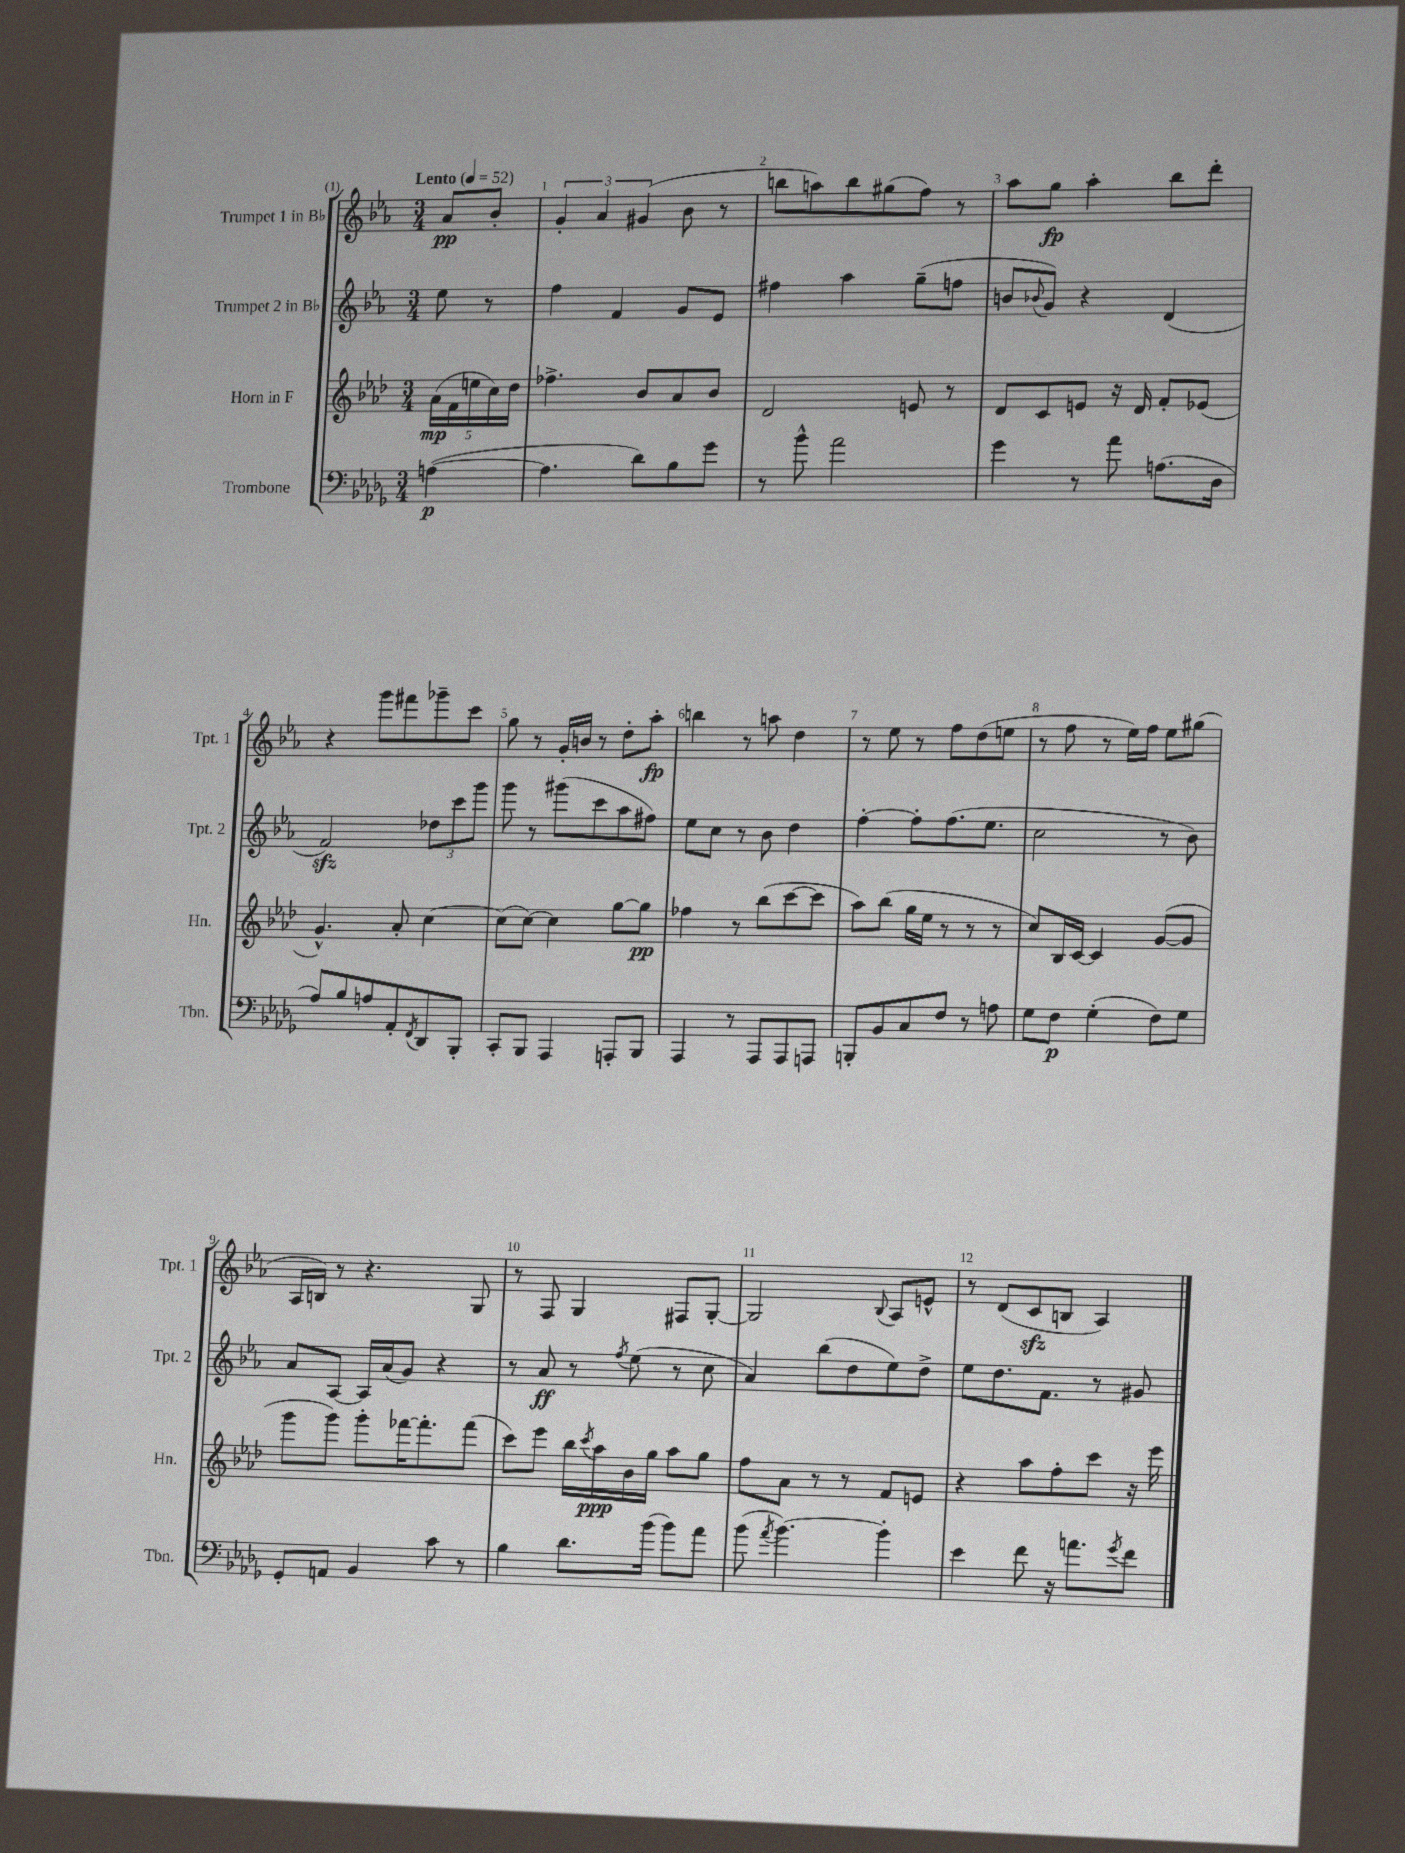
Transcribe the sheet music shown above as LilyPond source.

<<
\new StaffGroup <<
\new Staff = "s0" \with { instrumentName = "Trumpet 1 in Bb" shortInstrumentName = "Tpt. 1" } {
    \clef treble \key ees \major \numericTimeSignature \time 3/4 \partial 4 \tempo "Lento" 4 = 52
    aes'8\pp bes'8-. |
    \tuplet 3/2 { g'4-. aes'4 gis'4( } bes'8 r8 |
    b''8 a''8) b''8 gis''8( f''8) r8 |
    aes''8 g''8\fp aes''4-. bes''8 d'''8-. |
    r4 g'''8 fis'''8 ges'''8-- c'''8 |
    g''8 r8 g'16-. b'16 r8 d''8-. aes''8-.\fp |
    b''4 r8 a''8 d''4 |
    r8 ees''8 r8 f''8 d''8( e''8 |
    r8 f''8 r8 ees''16) f''16 ees''8 gis''8( |
    aes16 b16) r8 r4. g8 |
    r8 f8 g4 fis8 g8~-. |
    g2 \appoggiatura { bes8 } aes8 e'8-^ |
    r8 d'8( c'8\sfz b8 aes4) \bar "|." |
}
\new Staff = "s1" \with { instrumentName = "Trumpet 2 in Bb" shortInstrumentName = "Tpt. 2" } {
    \clef treble \key ees \major \numericTimeSignature \time 3/4 \partial 4
    ees''8 r8 |
    f''4 f'4 g'8 ees'8 |
    fis''4 aes''4 g''8--( f''8 |
    b'8 \appoggiatura { bes'8 } g'8) r4 d'4( |
    f'2\sfz) \tuplet 3/2 { des''8 c'''8 g'''8 } |
    g'''8 r8 gis'''8( c'''8 aes''8 fis''8) |
    ees''8 c''8 r8 bes'8 d''4 |
    f''4~-. f''8-. f''8.( ees''8. |
    c''2 r8 bes'8) |
    aes'8 aes8~ aes16 aes'16( g'8) r4 |
    r8 aes'8\ff r8 \acciaccatura { f''8 } ees''8( r8 c''8 |
    aes'4) bes''8( d''8 ees''8) d''8-> |
    ees''8 d''8. f'8. r8 gis'8 \bar "|." |
}
\new Staff = "s2" \with { instrumentName = "Horn in F" shortInstrumentName = "Hn." } {
    \clef treble \key aes \major \numericTimeSignature \time 3/4 \partial 4
    \tuplet 5/4 { aes'16\mp( f'16 e''16 c''16) des''16 } |
    fes''4.-> bes'8 aes'8 bes'8 |
    des'2 e'8 r8 |
    des'8 c'8 e'8 r16 des'16 f'8-. ees'8( |
    g'4.-^) aes'8-. c''4~ |
    c''8( c''8~) c''4 g''8~ g''8\pp |
    fes''4 r8 bes''8( c'''8~ c'''8 |
    aes''8) bes''8( g''16 ees''16 r8 r8 r8 |
    c''8) bes16 c'16~ c'4 g'8~( g'8 |
    g'''8 g'''8) g'''8-. fes'''16~ fes'''8.-. fes'''8( |
    c'''8) ees'''8 bes''16 \acciaccatura { c'''8 } aes''16\ppp bes'16 g''16 aes''8 g''8 |
    f''8 aes'8 r8 r8 f'8 e'8 |
    r4 aes''8 f''8-. c'''8 r16 ees'''16 \bar "|." |
}
\new Staff = "s3" \with { instrumentName = "Trombone" shortInstrumentName = "Tbn." } {
    \clef bass \key des \major \numericTimeSignature \time 3/4 \partial 4
    a4~\p( |
    a4. des'8) bes8 ges'8 |
    r8 bes'8-^ aes'2 |
    ges'4 r8 aes'8 a8.( des16 |
    aes8) bes8 a8 aes,8-. \acciaccatura { f,8 } des,8 bes,,8-. |
    c,8-. bes,,8 aes,,4 a,,8-. bes,,8 |
    aes,,4 r8 aes,,8 aes,,8 a,,8 |
    b,,8-. bes,8 c8 f8 r8 a8 |
    ges8 f8\p ges4-.( f8) ges8 |
    ges,8-. a,8 bes,4 c'8 r8 |
    bes4 des'8. bes'16( bes'8) aes'8 |
    bes'8( \acciaccatura { aes'8 } bes'4.~) bes'4-. |
    ees'4 f'8 r16 a'8. \acciaccatura { ges'8 } f'8 \bar "|." |
}
>>
>>
\layout { \context { \Score \override BarNumber.break-visibility = ##(#f #t #t) barNumberVisibility = #all-bar-numbers-visible } }
